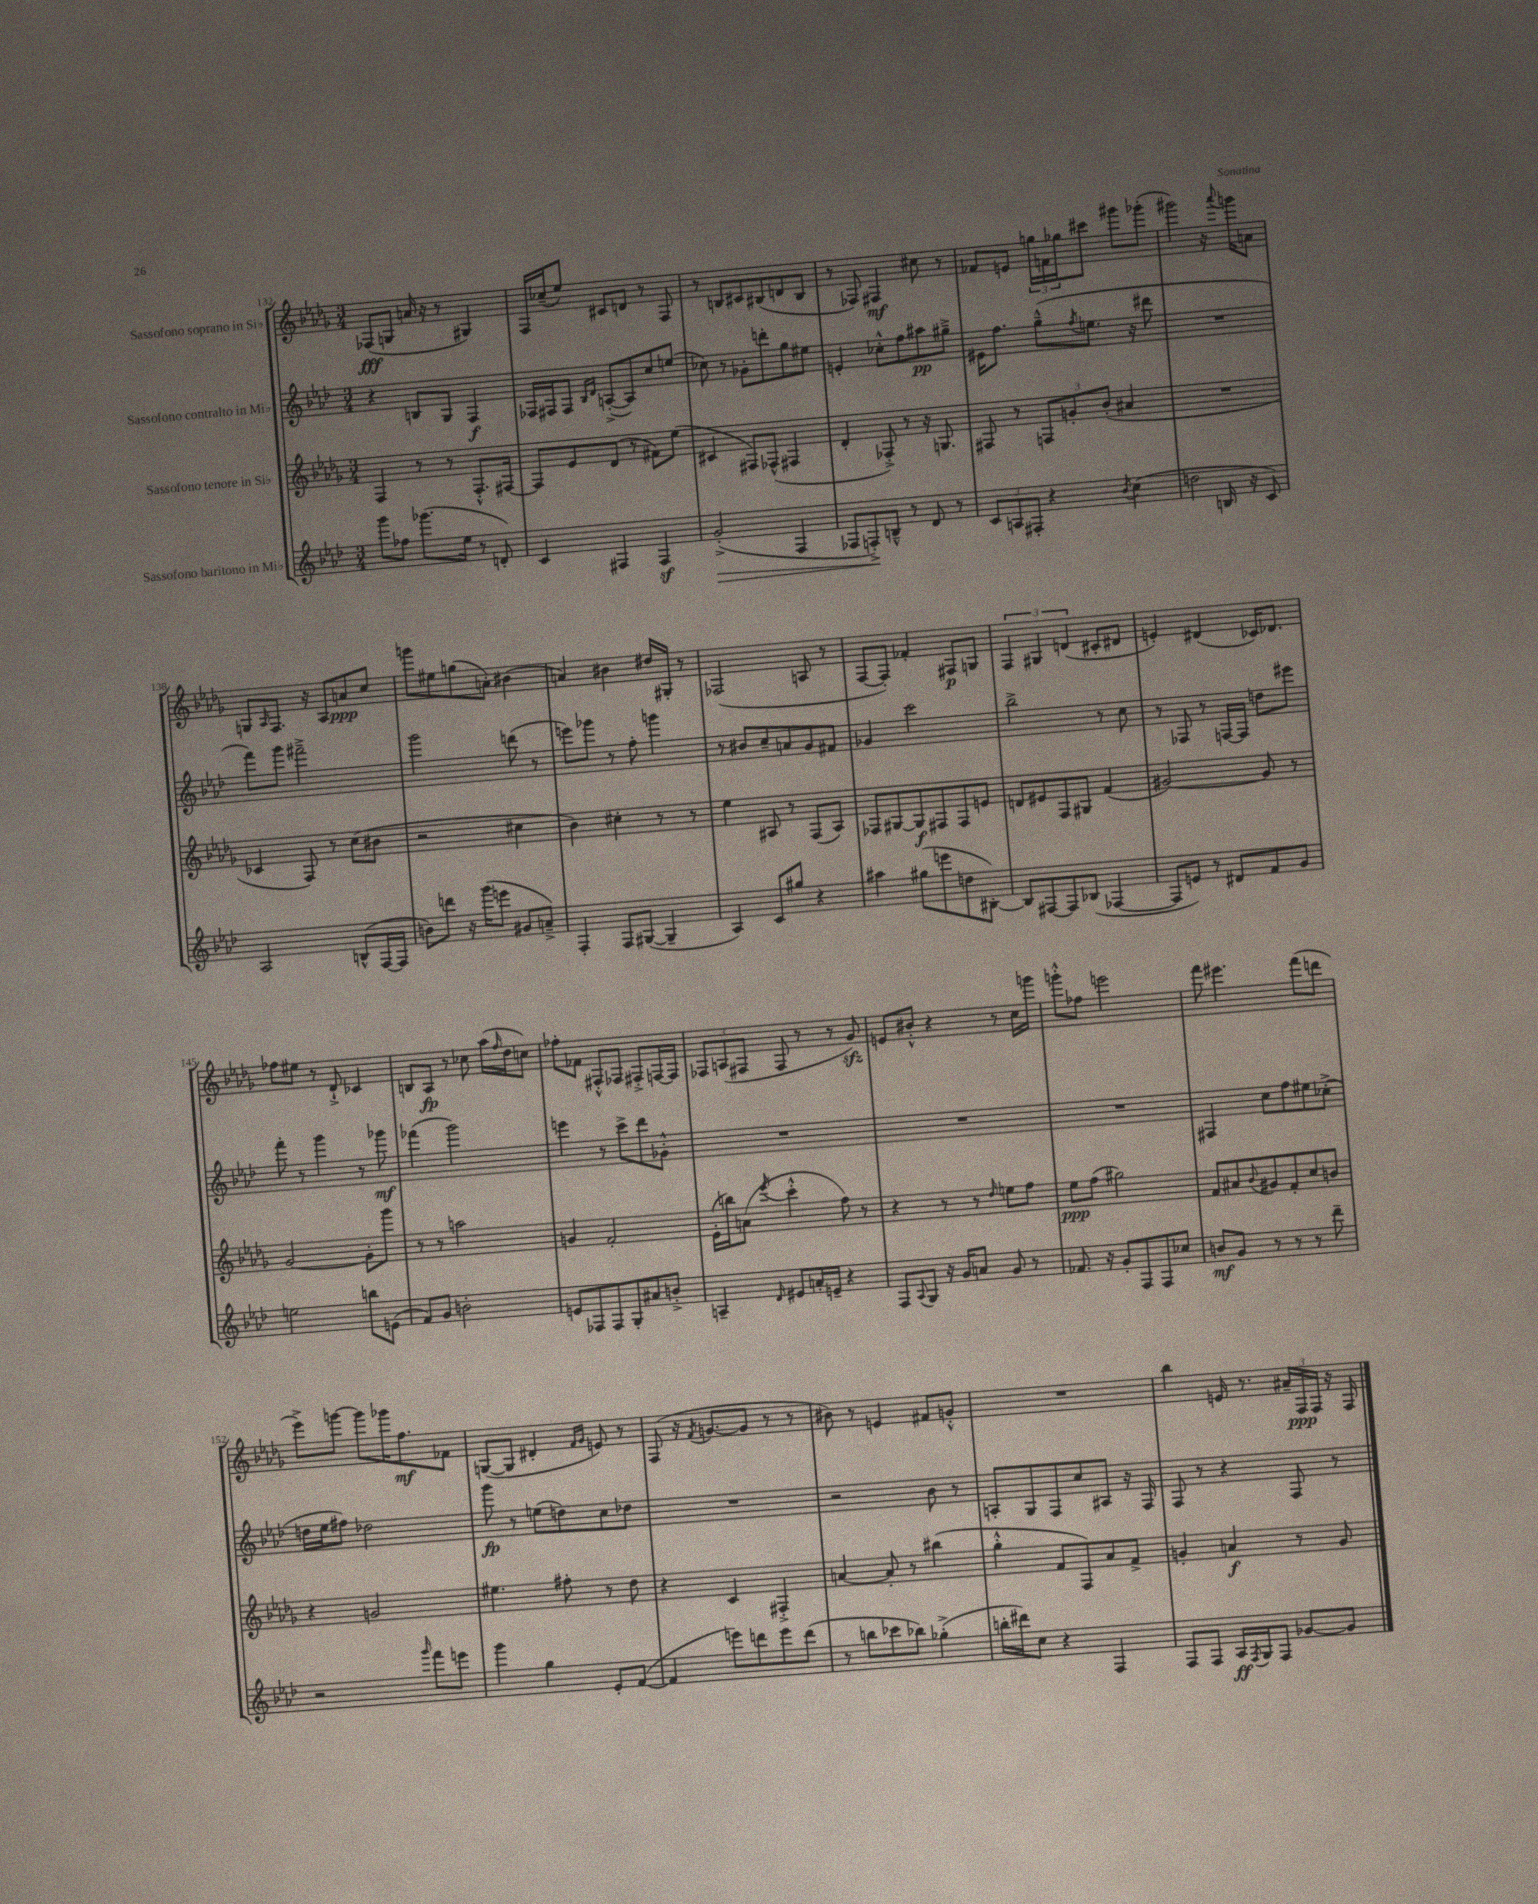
<<
\new StaffGroup <<
\new Staff = "s0" \with { instrumentName = "Sassofono soprano in Sib" } {
    \clef treble \key des \major \numericTimeSignature \time 3/4
    fes8\fff( g8 a'16 r16 r8 gis4) |
    f16 ces''16--( ees''8) cis'8 d'8 r8 f8 |
    r8 b8 cis'8 bis8( d'8 bis8 |
    r8 fes8) fis4\mf cis''8 r8 |
    fes'8 e'8 \tuplet 3/2 { g''16 f'16 ges''16 } cis'''8 gis'''8 ges'''8-.( |
    gis'''2) r16 \appoggiatura { aes'''8 } g'''16 a'8 |
    g8 \grace { aes16 } f8. r16 aes8 a'8\ppp c''8 |
    g'''8 eis''8 g''8( a'8-.) bis'4( |
    a'4) bis'4 dis''16 gis16-. r8 |
    fes2( a8 r8 |
    f8~ f8-.) fes'4-. fis8\p g8 |
    \tuplet 3/2 { f4 gis4 d'4( } cis'8-. dis'8 |
    e'4-.) dis'4( ces'16) des'8. |
    fes''8 eis''8 r8 des'8-!-> ces'4 |
    b8 aes8\fp r8 ces''8 aes''16( \grace { f''16 } des''16 c''8) |
    fes''8-. fes'8 fis8-.-^ fes8 fis8-.-> f16~ f16 |
    \tuplet 3/2 { fes8 a8( fis8 } fis8 r8 r8 ges'8\sfz) |
    e'8 bis'8-.-^ r4 r8 c''16 g'''16 |
    g'''8-.-^ fes''8 e'''2 |
    f'''8 eis'''4. f'''8( d'''8 |
    ees'''8->) g'''8~ g'''8 ges'''16 f''8.\mf fes'8 |
    g8~( g8 dis'4-. \grace { f'16 ges'16 } e'8) r8 |
    f8( r16 \acciaccatura { f'8 } g'8.~ g'8 r8 r8 |
    bis'8) r8 e'4 fis'8 g'8-.-^ |
    R2. |
    bes''4 e'16 r8. \tuplet 3/2 { ais'16-- f16\ppp f16 } r16 f16 \bar "|." |
}
\new Staff = "s1" \with { instrumentName = "Sassofono contralto in Mib" } {
    \clef treble \key aes \major \numericTimeSignature \time 3/4
    r4 b8 g8 f4\f |
    fes16 fis16 fis8 \grace { bes16 des'16 } a8~-.->( a8) c''8 e''8( |
    ces''8) r8 ges'8-. d'''8-. g''8 eis''8 |
    e'4-. ces''8-.-^ f''8 ais''8\pp gis''8---> |
    eis'16 f''8. g''8---^( \acciaccatura { f''8 } e''8. r16 dis'''8 |
    R2. |
    f'''8) g'''8 fis'''2---> |
    g'''2 d'''8( r8 |
    e'''8) ges'''8 r8 f''8-. g'''4 |
    r8 bis'8 c''8-- a'8 g'8 fis'8 |
    ges'4 c'''2 |
    bes''2-> r8 c''8 |
    r8 fes8 r8 f16~ f16 d''8 eis'''8 |
    f'''8-. r8 g'''4 r8 ges'''8\mf |
    fes'''4( g'''2) |
    e'''4 r8 c'''8-> des'''8 ges'8-.-^ |
    R2. |
    R2. |
    R2. |
    fis4 c''8 f''8 eis''8 ces''8-.->( |
    d''16 ees''16 fis''8) des''2 |
    g'''8\fp r8 e''8( d''8) c''8 des''8 |
    R2. |
    r2 bes'8 r8 |
    a8-. g8 f8 c''8 ais8 r16 f16 |
    f8 r8 r4 f8 r8 \bar "|." |
}
\new Staff = "s2" \with { instrumentName = "Sassofono tenore in Sib" } {
    \clef treble \key des \major \numericTimeSignature \time 3/4
    f4 r8 r8 f8.-.-^ fis16~ |
    fis8 ees'8 des'8( r8 fis'8) ees''8( |
    cis'4 fis8) fes8-^( fis4 |
    des'4-. fes8-.->) r8 r16 g8. |
    fis8 r8 \tuplet 3/2 { f8 g'8-. bes'8-.( } ais'4 |
    R2. |
    ces'4 f8) r8 c''8( bis'8 |
    r2 cis''4 |
    bes'4) cis''4-. r8 r8 |
    ees''4 ais8 r8 f8( ais8) |
    fes8 gis8~ gis8\f fis8 fis8 e'8 |
    d'8 eis'8 f8 gis8 f'4( |
    gis'2~) gis'8 r8 |
    ges'2~ ges'8-. ges'''8 |
    r8 r8 a''2 |
    g'4 f'2-. |
    ees'16-.( b''16) a'8( \acciaccatura { ees'''8 } c'''4-.-^ f''8) r8 |
    r4 r8 r8 \grace { des''16 } e''8 f''8 |
    ees''8\ppp f''8( gis''2) |
    f'8 ais'8 \appoggiatura { bes'8 } gis'8 f'8-. c''8 b'8 |
    r4 g'2 |
    eis''4. fis''8-. r8 des''8 |
    r4 c'4 fis4-.-> |
    a'4~ a'8-. r8 bis''4( |
    ges''4-.-^ f'8 f8) aes'8 f'8-> |
    g'4-. a'4\f r8 g'8 \bar "|." |
}
\new Staff = "s3" \with { instrumentName = "Sassofono baritono in Mib" } {
    \clef treble \key aes \major \numericTimeSignature \time 3/4
    g'''8 fes''8 ges'''8.( ees''16 r8 d'8-.) |
    c'4 fis4 fis4\sf |
    g'2-.->\>( f4 |
    fes8 f8-.->\!) b8---^ r8 des'8 r8 |
    \tuplet 3/2 { c'8 a8 fis8-. } r4 \acciaccatura { bes'8 } c''4( |
    d''2 b16 r16 c'8) |
    aes2 b8-^( f16~ f16 |
    b'8) d'''8 r16 g'''16( e'''8 gis'8 a'8--->) |
    f4-. f8 gis8~( gis4-- |
    aes4) c'8 gis''8 r4 |
    ais''4 gis''8( e'''8 d''8 bis8~-.) |
    bis8 fis8~ fis8 bes8( fes4~ |
    fes8 e'8) r8 dis'8 f'8 g'8 |
    e''2 b''8 e'8( |
    f'8) g'8 b'2-. |
    e'8 fes8 fes8 g8-. ais'8 b'8-.-> |
    a4-- \grace { des'16 } eis'8 a'16-. e'16-- r4 |
    f8 \appoggiatura { aes8 } g8 r16 g'16 a'8 g'8 r8 |
    fes'8. r16 g'8-. f8 f8 ces''8 |
    b'8\mf g'8 r8 r8 r8 des'''8-- |
    r2 \grace { g'''16 } f'''8 e'''8 |
    g'''4 g''4 ees'8-. f'8~( |
    f'4 e'''8) d'''8 e'''8 d'''8( |
    r8 b''8 ces'''8 bes''8) ges''4-.->( |
    b''16-. dis'''16) c''8 r4 f4 |
    f8 f8 aes16\ff \acciaccatura { f8 } g16 f8 ges'8~ ges'8 \bar "|." |
}
>>
>>
\layout { \context { \Score currentBarNumber = #132 } }
